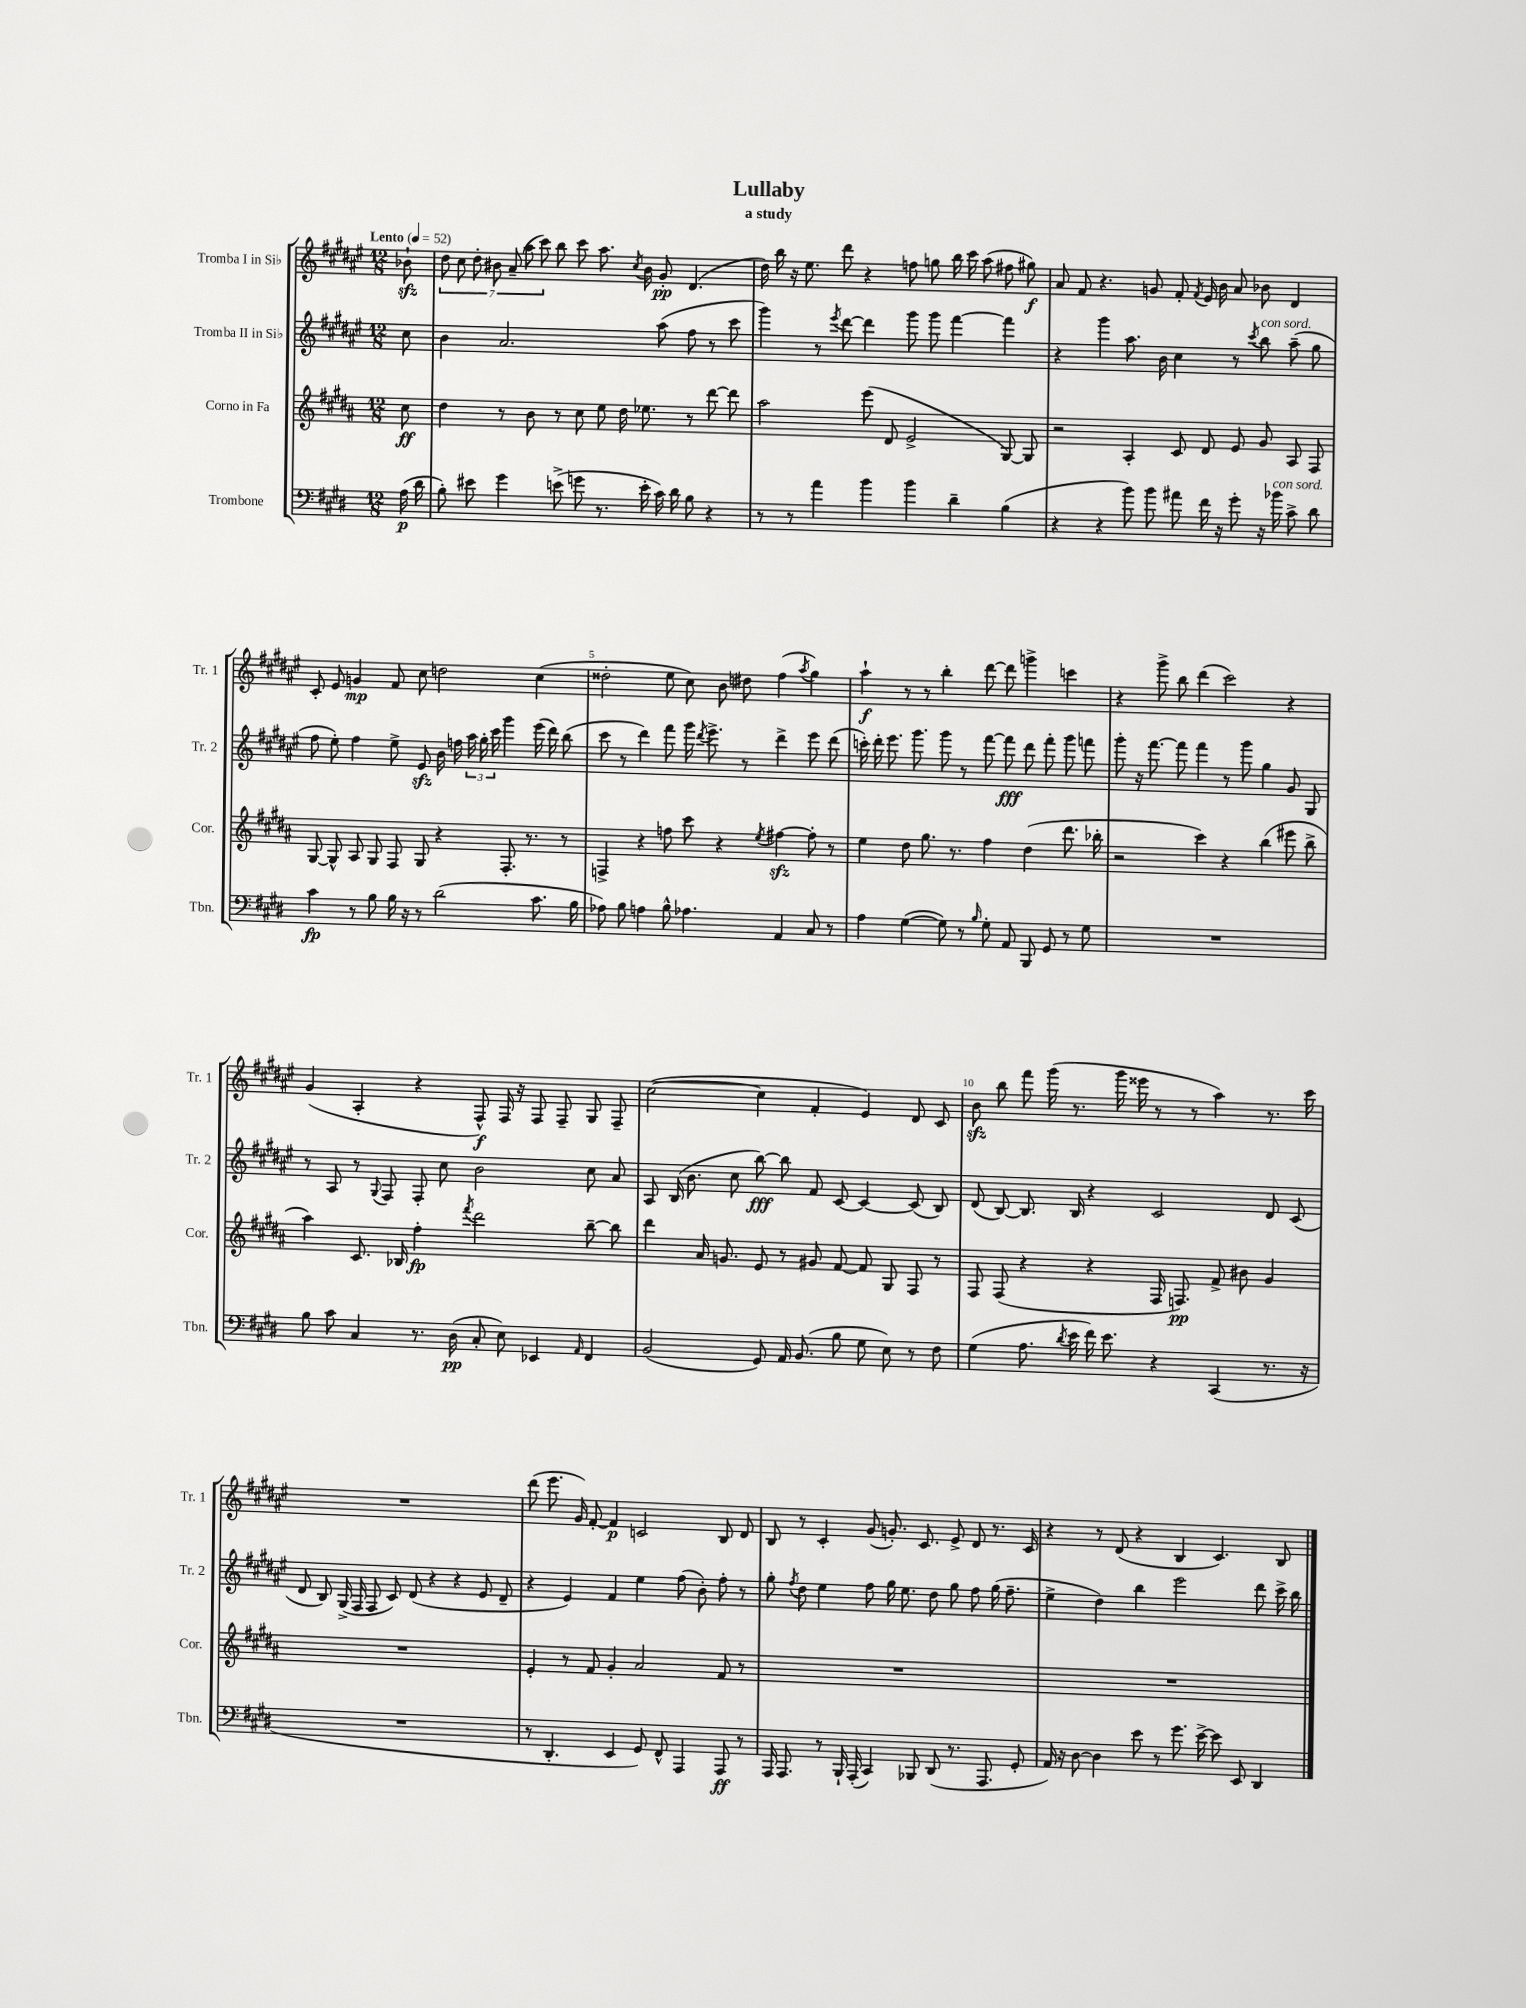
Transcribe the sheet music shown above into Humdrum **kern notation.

**kern	**dynam	**kern	**dynam	**kern	**dynam	**kern	**dynam
*part4	*part4	*part3	*part3	*part2	*part2	*part1	*part1
*staff4	*staff4	*staff3	*staff3	*staff2	*staff2	*staff1	*staff1
*I"Trombone	*	*I"Corno in Fa	*	*I"Tromba II in Si♭	*	*I"Tromba I in Si♭	*
*I'Tbn.	*	*I'Cor.	*	*I'Tr. 2	*	*I'Tr. 1	*
*clefF4	*	*clefG2	*	*clefG2	*	*clefG2	*
*k[f#c#g#d#]	*	*k[f#c#g#d#a#]	*	*k[f#c#g#d#a#e#]	*	*k[f#c#g#d#a#e#]	*
*M12/8	*	*M12/8	*	*M12/8	*	*M12/8	*
*MM52	*	*MM52	*	*MM52	*	*MM52	*
=	=	=	=	=	=	=	=
!	!	!	!	!	!	!LO:TX:a:B:t=Lento	!
(16A\	p	8cc#\	ff	8cc#\	.	8b-Xzz`\	.
16d#\	.	.	.	.	.	.	.
=1	=1	=1	=1	=1	=1	=1	=1
8B'\)	.	4dd#\	.	4b\	.	14dd#\	.
.	.	.	.	.	.	14cc#\	.
8e#X\	.	.	.	.	.	.	.
.	.	.	.	.	.	14dd#'\	.
.	.	.	.	.	.	14b#X\	.
4g#\	.	8r	.	2.a#/	.	.	.
.	.	.	.	.	.	(14a#~/	.
.	.	.	.	.	.	14aa#\	.
.	.	8b\	.	.	.	.	.
.	.	.	.	.	.	14ccc#\)	.
(8en^\	.	8r	.	.	.	8bb\	.
8gn\	.	8cc#\	.	.	.	8ccc#\	.
8.r	.	8ee\	.	.	.	8.aa#\	.
.	.	16dd#\	.	.	.	.	.
.	.	.	.	.	.	8qcc#/	.
16e'\	.	8.ee-X\	.	.	.	16b#\	.
16c#\)	.	.	.	(8aa#\	.	8g#'/	pp
16d#\	.	.	.	.	.	.	.
8B\	.	8r	.	8ff#\	.	(4.d#/	.
4r	.	[8ddd#\	.	8r	.	.	.
.	.	8ddd#\]	.	8ccc#\	.	.	.
=2	=2	=2	=2	=2	=2	=2	=2
8r	.	2aa#\	.	4ggg#\)	.	16dd#\)	.
.	.	.	.	.	.	16bb\	.
8r	.	.	.	.	.	16r	.
.	.	.	.	.	.	8.ee#\	.
4a\	.	.	.	8r	.	.	.
.	.	.	.	8qeee#/	.	.	.
.	.	.	.	[8ddd#\	.	8ddd#\	.
4b\	.	(8eee\	.	4ddd#\]	.	4r	.
.	.	8d#/	.	.	.	.	.
4b\	.	2e^/	.	8ggg#\	.	8ffn\	.
.	.	.	.	8ggg#\	.	8ggn\	.
4d#~\	.	.	.	[4fff#\	.	16bb\	.
.	.	.	.	.	.	16ccc#\	.
.	.	.	.	.	.	(8aa#\	.
(4B\	.	[8G#/)	.	4fff#\]	.	8ff#X\	.
.	.	8G#/]	.	.	.	8gg#X\)	f
=3	=3	=3	=3	=3	=3	=3	=3
4r	.	2r	.	4r	.	8a#/	.
.	.	.	.	.	.	8f#/	.
4r	.	.	.	4ggg#\	.	4.r	.
8b\)	.	4A#'/	.	8.aa#\	.	.	.
8b\	.	.	.	.	.	8gn/	.
.	.	.	.	16b\	.	.	.
8a#X\	.	8c#/	.	4cc#\	.	8f#'/	.
.	.	.	.	.	.	8qf#/	.
16f#\	.	8d#/	.	.	.	16e#/	.
16r	.	.	.	.	.	16b\	.
8g#'\	.	8e/	.	8r	.	8a#/	.
.	.	.	.	8qccc#/	.	.	.
!	!	!	!	!LO:TX:a:i:t=con sord.	!	!	!
16r	.	8g#/	.	8bb\	.	8b-X\	.
!LO:TX:a:i:t=con sord.	!	!	!	!	!	!	!
16b-X\	.	.	.	.	.	.	.
8c#^\	.	8A#/	.	(8aa#~\	.	4d#/	.
8d#\	.	8F#/	.	8gg#\	.	.	.
!!LO:LB:g=z
=4	=4	=4	=4	=4	=4	=4	=4
4c#\	fp	[8G#/	.	8ff#\	.	8c#'/	.
.	.	8G#^^/]	.	8ee#'\)	.	8e#/	.
8r	.	8A#/	.	4ff#\	.	4gn/	mp
8B\	.	8G#/	.	.	.	.	.
16B\	.	8F#/	.	8ee#^\	.	8f#/	.
16r	.	.	.	.	.	.	.
8r	.	8G#/	.	8e#zz/	.	8cc#\	.
(2d#\	.	4r	.	16b\	.	2ddn\	.
.	.	.	.	16ffn\	.	.	.
.	.	.	.	24aa#\	.	.	.
.	.	.	.	24gg#'\	.	.	.
.	.	.	.	24ccc#\	.	.	.
.	.	8.F#'/	.	4ggg#\	.	.	.
.	.	8.r	.	.	.	.	.
8.c#\	.	.	.	(16eee#\	.	(4cc#\	.
.	.	.	.	16ddd#\)	.	.	.
.	.	8r	.	(8bb\	.	.	.
16B\	.	.	.	.	.	.	.
=5	=5	=5	=5	=5	=5	=5	=5
8A-X\)	.	4Fn^/	.	8ccc#\	.	2dd##X'\	.
8B\	.	.	.	8r	.	.	.
4An\	.	4r	.	4ddd#\)	.	.	.
8B^^\	.	8ffn\	.	8fff#\	.	8ee#\	.
4.A-X\	.	8ccc#\	.	16ggg#\	.	8cc#\)	.
.	.	.	.	8qddd#/	.	.	.
.	.	.	.	8.eee#^\	.	.	.
.	.	4r	.	.	.	8b\	.
.	.	.	.	8r	.	8dd#X\	.
.	.	8qee/	.	.	.	.	.
4AA/	.	[4ff#Xzz\	.	4ddd#^\	.	(4ff#\	.
.	.	.	.	.	.	8qaa#/	.
8C#/	.	8ff#'\]	.	8eee#\	.	4gg#\)	.
8r	.	8r	.	(8ddd#\	.	.	.
=6	=6	=6	=6	=6	=6	=6	=6
4A\	.	4ee\	.	16cccn'\)	.	4aa#`\	f
.	.	.	.	16ddd#'\	.	.	.
.	.	.	.	8.eee#\	.	.	.
([4G#\	.	8dd#\	.	.	.	8r	.
.	.	.	.	8.ggg#\	.	.	.
.	.	8.gg#\	.	.	.	8r	.
8G#\])	.	.	.	8ggg#\	.	4bb'\	.
.	.	8.r	.	.	.	.	.
8r	.	.	.	8r	.	.	.
16qqB/	.	.	.	.	.	.	.
8G#'\	.	4ff#\	.	[8fff#\	.	[8ddd#\	.
8AA/	.	.	.	8fff#\]	fff	8ddd#\]	.
8BBB/	.	(4dd#\	.	8ddd#\	.	4gggn^\	.
8GG#/	.	.	.	8fff#'\	.	.	.
8r	.	8.ddd#\	.	8ggg#\	.	4cccn\	.
8G#\	.	.	.	8fffn\	.	.	.
.	.	16bb-X'\	.	.	.	.	.
=7	=7	=7	=7	=7	=7	=7	=7
1.r	.	2r	.	8ggg#'\	.	4r	.
.	.	.	.	16r	.	.	.
.	.	.	.	[8.fff#\	.	.	.
.	.	.	.	.	.	8ggg#^\	.
.	.	.	.	8fff#\]	.	8bb\	.
.	.	4ccc#\)	.	4fff#\	.	(4ddd#\	.
.	.	4r	.	8r	.	2ccc#\)	.
.	.	.	.	8ggg#\	.	.	.
.	.	(4bb\	.	4gg#\	.	.	.
.	.	8eee#X\	.	8g#/	.	4r	.
.	.	8bb^\	.	8G#/	.	.	.
!!LO:LB:g=z
=8	=8	=8	=8	=8	=8	=8	=8
8B\	.	4aa#\)	.	8r	.	(4g#/	.
8c#\	.	.	.	8A#/	.	.	.
4C#/	.	8.c#/	.	8r	.	4A#'/	.
.	.	.	.	8qqG#/	.	.	.
.	.	.	.	8F#/	.	.	.
.	.	16B-X/	.	.	.	.	.
8.r	.	4ff#'\	fp	8F#'/	.	4r	.
.	.	.	.	8cc#\	.	.	.
(16D#\	pp	.	.	.	.	.	.
.	.	8qfff#/	.	.	.	.	.
8C#'/	.	2ddd#\	.	2b\	.	8F#^^/)	f
8E\)	.	.	.	.	.	16F#/	.
.	.	.	.	.	.	16r	.
4EE-X/	.	.	.	.	.	8F#/	.
.	.	.	.	.	.	8F#~/	.
16qqAA/	.	.	.	.	.	.	.
4FF#/	.	[8bb~\	.	8cc#\	.	8G#/	.
.	.	8bb\]	.	8a#/	.	8F#~/	.
=9	=9	=9	=9	=9	=9	=9	=9
(2BB/	.	4ddd#\	.	8A#/	.	([2cc#\	.
.	.	.	.	(16B/	.	.	.
.	.	.	.	8.b\	.	.	.
.	.	16a#/	.	.	.	.	.
.	.	8.gn/	.	.	.	.	.
.	.	.	.	8cc#\	.	.	.
8GG#/)	.	8e/	.	[8bb\)	fff	4cc#\]	.
16AA/	.	8r	.	8bb\]	.	.	.
(8.BB/	.	.	.	.	.	.	.
.	.	8g#X/	.	8f#/	.	4f#'/	.
8B\	.	[8f#/	.	[8c#/	.	.	.
8G#\	.	8f#/]	.	4c#/_	.	4e#/)	.
8E\)	.	8G#/	.	.	.	.	.
8r	.	8F#/	.	(8c#/]	.	8d#/	.
8F#\	.	8r	.	8B/)	.	8c#/	.
=10	=10	=10	=10	=10	=10	=10	=10
(4G#\	.	8F#/	.	(8d#/	.	8bzz\	.
.	.	(8F#/	.	[8B/)	.	8bb\	.
8.A\	.	4r	.	8.B/]	.	8fff#\	.
.	.	.	.	.	.	(16ggg#\	.
8qd#/	.	.	.	.	.	.	.
16e\	.	.	.	16B/	.	8.r	.
16f#\)	.	4r	.	4r	.	.	.
8.e\	.	.	.	.	.	.	.
.	.	.	.	.	.	16ggg#\	.
.	.	.	.	.	.	16eee##X\	.
4r	.	16F#/	.	2c#/	.	8r	.
.	.	8.Fn/)	pp	.	.	.	.
.	.	.	.	.	.	8r	.
(4CC#/	.	8f#^/	.	.	.	4aa#\)	.
.	.	8b#X\	.	.	.	.	.
8.r	.	4g#/	.	8d#/	.	8.r	.
.	.	.	.	(8c#/	.	.	.
16r	.	.	.	.	.	16ccc#\	.
!!LO:LB:g=z
=11	=11	=11	=11	=11	=11	=11	=11
1.r	.	1.r	.	8d#/	.	1.r	.
.	.	.	.	8B/)	.	.	.
.	.	.	.	(16G#^/	.	.	.
.	.	.	.	16F#/	.	.	.
.	.	.	.	8F#/	.	.	.
.	.	.	.	8c#/)	.	.	.
.	.	.	.	(8d#/	.	.	.
.	.	.	.	4r	.	.	.
.	.	.	.	4r	.	.	.
.	.	.	.	8e#/	.	.	.
.	.	.	.	8d#~/	.	.	.
=12	=12	=12	=12	=12	=12	=12	=12
8r	.	4e'/	.	4r	.	(8ddd#\	.
4.DD#'/	.	.	.	.	.	8.eee#\	.
.	.	8r	.	4e#/)	.	.	.
.	.	.	.	.	.	16g#/)	.
.	.	8f#/	.	.	.	[8f#'/	.
4EE/	.	4g#'/	.	4f#/	.	4f#/]	p
8GG#/)	.	2a#/	.	4ee#\	.	2cn/	.
8FF#^^/	.	.	.	.	.	.	.
4AAA/	.	.	.	(8ff#\	.	.	.
.	.	.	.	8b'\)	.	.	.
8AAA/	ff	8f#/	.	8ff#'\	.	8B/	.
8r	.	8r	.	8r	.	8d#/	.
=13	=13	=13	=13	=13	=13	=13	=13
16AAA/	.	1.r	.	8gg#'\	.	8B/	.
8.AAA/	.	.	.	.	.	.	.
.	.	.	.	8qff#/	.	.	.
.	.	.	.	8dd#\	.	8r	.
8r	.	.	.	4ee#\	.	4c#'/	.
16BBB`/	.	.	.	.	.	.	.
(16AAA'/	.	.	.	.	.	.	.
4CC#/)	.	.	.	8ff#\	.	(8g#/	.
.	.	.	.	16gg#\	.	8.gn'/)	.
.	.	.	.	8.ee#\	.	.	.
8BBB-X/	.	.	.	.	.	.	.
.	.	.	.	.	.	8.c#/	.
(8DD#/	.	.	.	8dd#\	.	.	.
8.r	.	.	.	8gg#\	.	8e#^/	.
.	.	.	.	8ff#\	.	8d#/	.
8.AAA/	.	.	.	.	.	.	.
.	.	.	.	(16gg#\	.	8.r	.
.	.	.	.	8.ff#~\	.	.	.
8GG#'/	.	.	.	.	.	.	.
.	.	.	.	.	.	16c#/	.
=14	=14	=14	=14	=14	=14	=14	=14
16AA/)	.	1.r	.	4ee#^\	.	4r	.
16r	.	.	.	.	.	.	.
[8D#\	.	.	.	.	.	.	.
4D#\]	.	.	.	4dd#\)	.	8r	.
.	.	.	.	.	.	(8d#/	.
8e\	.	.	.	4bb\	.	4r	.
8r	.	.	.	.	.	.	.
8.g#\	.	.	.	2eee#\	.	4B/	.
[16e^\	.	.	.	.	.	.	.
8e\]	.	.	.	.	.	4.c#/)	.
8EE/	.	.	.	.	.	.	.
4DD#/	.	.	.	8ddd#\	.	.	.
.	.	.	.	16ccc#^\	.	8B/	.
.	.	.	.	16bb\	.	.	.
==	==	==	==	==	==	==	==
*-	*-	*-	*-	*-	*-	*-	*-
